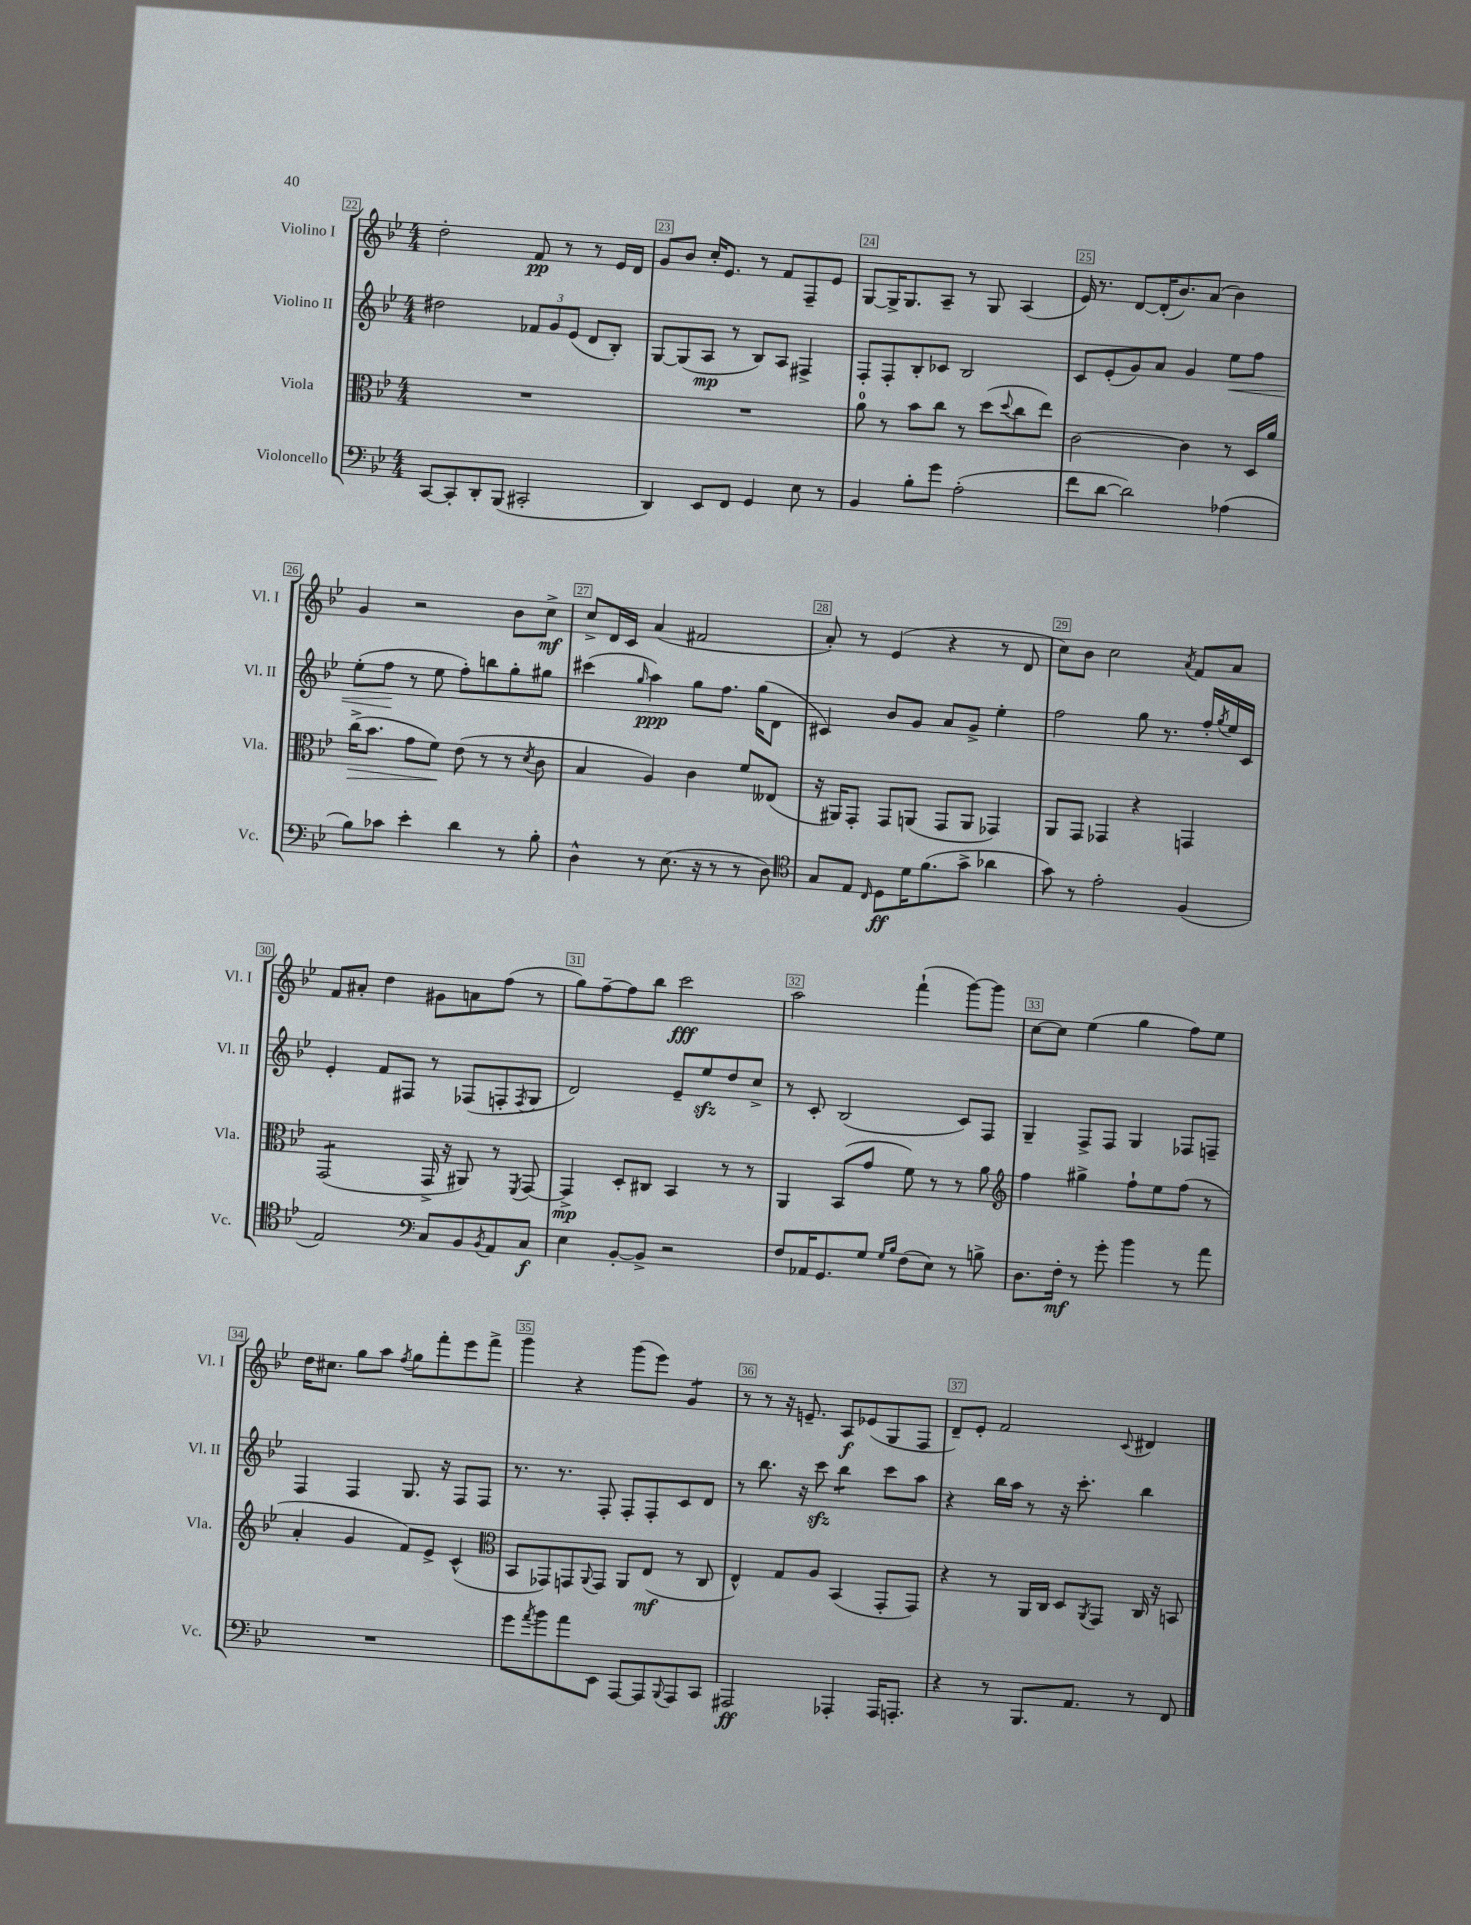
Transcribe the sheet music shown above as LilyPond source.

<<
\new StaffGroup <<
\new Staff = "s0" \with { instrumentName = "Violino I" shortInstrumentName = "Vl. I" } {
    \clef treble \key bes \major \numericTimeSignature \time 4/4
    d''2-. f'8\pp r8 r8 ees'16 d'16 |
    g'8 bes'8 c''16-. ees'8. r8 f'8 f8-- ees'8 |
    g8~ g16-> g8. a8-- r8 g8 a4( |
    ees'16) r8. d'8~ d'16-.( bes'8.) a'8( bes'4) |
    g'4 r2 bes'8 c''8->\mf |
    c''8-> d'16 c'16 a'4( fis'2 |
    a'8-.) r8 ees'4( r4 r8 d'8 |
    c''8) bes'8 c''2 \acciaccatura { a'8 } f'8 a'8 |
    f'8 ais'8-. d''4 gis'8 a'8 f''8( r8 |
    g''8) f''8~-- f''8 bes''8 c'''2\fff |
    a''2 f'''4-!( g'''8~) g'''8 |
    c''8~ c''8 ees''4( g''4 f''8) ees''8 |
    d''16 cis''8. g''8 a''8 \acciaccatura { f''8 } g''8 f'''8-. ees'''8 f'''8-> |
    g'''4 r4 g'''8( ees'''8) g'4:8 |
    r8 r8 r16 e'8.-- a8\f ees'8( g8 f8 |
    d'8--) ees'8-. f'2 \appoggiatura { c'8 } dis'4 \bar "|." |
}
\new Staff = "s1" \with { instrumentName = "Violino II" shortInstrumentName = "Vl. II" } {
    \clef treble \key bes \major \numericTimeSignature \time 4/4
    dis''2 \tuplet 3/2 { fes'8 g'8 ees'8( } d'8 bes8-.) |
    g8~ g8( a8\mp r8 bes8) a8 fis4-> |
    f8-. f8-. bes8-. ces'8 bes2 |
    c'8 ees'8-.( g'8) a'8 g'4 ees''8\< f''8 |
    ees''8-.( f''8\! r8 ees''8 f''8-.) b''8 g''8-. gis''8 |
    cis'''4( \grace { g''16 } a''4\ppp) g''8 f''8. g''16( d'8 |
    cis'4) bes'8 g'8 a'8 g'8-> ees''4-. |
    f''2 g''8 r8. f''16-. \acciaccatura { g''8 } ees''16 c'16 |
    ees'4-. f'8 fis8 r8 fes8( f8-. \acciaccatura { f8 } g8 |
    d'2) ees'8-- ees''8\sfz d''8 c''8-> |
    r8 c'8-. bes2( c'8) f8 |
    g4-- f8-> f8 g4 fes8 f8-- |
    f4 f4 g8. r16 f8 f8 |
    r8. r8. f8-. f8-. f8-. c'8 d'8 |
    r8 bes''8. r16 c'''8\sfz bes''4:8 c'''8 a''8 |
    r4 bes''16 a''16 r8 r16 c'''8.-. bes''4 \bar "|." |
}
\new Staff = "s2" \with { instrumentName = "Viola" shortInstrumentName = "Vla." } {
    \clef alto \key bes \major \numericTimeSignature \time 4/4
    R1 |
    R1 |
    a'8-0 r8 bes'8 c''8 r8 d''8( \appoggiatura { d''8 } c''8 ees''8) |
    c'2~ c'4 r8 d16 a'16 |
    c''16->\>( bes'8. g'8 f'8\!) ees'8( r8 r8 \acciaccatura { d'8 } c'8 |
    bes4 a4) c'4 f'8 eeses8( |
    r16 ais,16) g,8-. g,8 a,8( g,8 a,8 ges,4) |
    a,8 g,8 ges,4 r4 g,4 |
    g,2:8( g,16-> r16 ais,8) r8 \acciaccatura { f,8 } g,8~ |
    g,4->\mp d8-. cis8 bes,4 r8 r8 |
    a,4 bes,8( g'8 f'8) r8 r8 a'8 |
    \clef treble f''4 gis''4-> f''8-! ees''8 f''8( r8 |
    a'4-. g'4 f'8) ees'8-> c'4-^( |
    \clef alto bes,8 ges,8) g,8 \appoggiatura { a,8 } g,8 a,8 ees8\mf( r8 c8 |
    ees4-^) g8 a8 bes,4( g,8-. g,8) |
    r4 r8 a,16 c16 d8 \acciaccatura { a,8 } g,8 c16 r16 b,8 \bar "|." |
}
\new Staff = "s3" \with { instrumentName = "Violoncello" shortInstrumentName = "Vc." } {
    \clef bass \key bes \major \numericTimeSignature \time 4/4
    c,8~ c,8-. d,8-. bes,,8( cis,2-. |
    d,4) ees,8 f,8 g,4 ees8 r8 |
    bes,4 bes8-. g'8 a2-.( |
    f'8 d'8~ d'2) aes4( |
    bes8) ces'8 ees'4-. d'4 r8 bes8-. |
    d4-^ r8 ees8.( r16 r8 r8 d8) |
    \clef tenor g8 ees8 \grace { c16 } d8\ff d'16 f'8.( g'8-> aes'4 |
    g'8) r8 ees'2-. f4( |
    ees2) \clef bass c8 bes,8 \acciaccatura { bes,8 } a,8 c8\f |
    ees4 bes,8~-. bes,8-> r2 |
    f8 aes,16 g,8. g8 \grace { g16 bes16 } f8( ees8) r8 b8-> |
    d8. f16-.\mf r8 g'8-. bes'4 r8 a'8 |
    R1 |
    g'8 \acciaccatura { a'8 } bes'8 a'8 ees,8 a,,8~ a,,8 \appoggiatura { bes,,8 } a,,8 c,8 |
    ais,,2\ff aes,,4-. aes,,16 a,,8.-. |
    r4 r8 bes,,8. a,8. r8 f,8 \bar "|." |
}
>>
>>
\layout { \context { \Score currentBarNumber = #22 \override BarNumber.break-visibility = ##(#f #t #t) barNumberVisibility = #all-bar-numbers-visible \override BarNumber.stencil = #(make-stencil-boxer 0.1 0.3 ly:text-interface::print) } }
